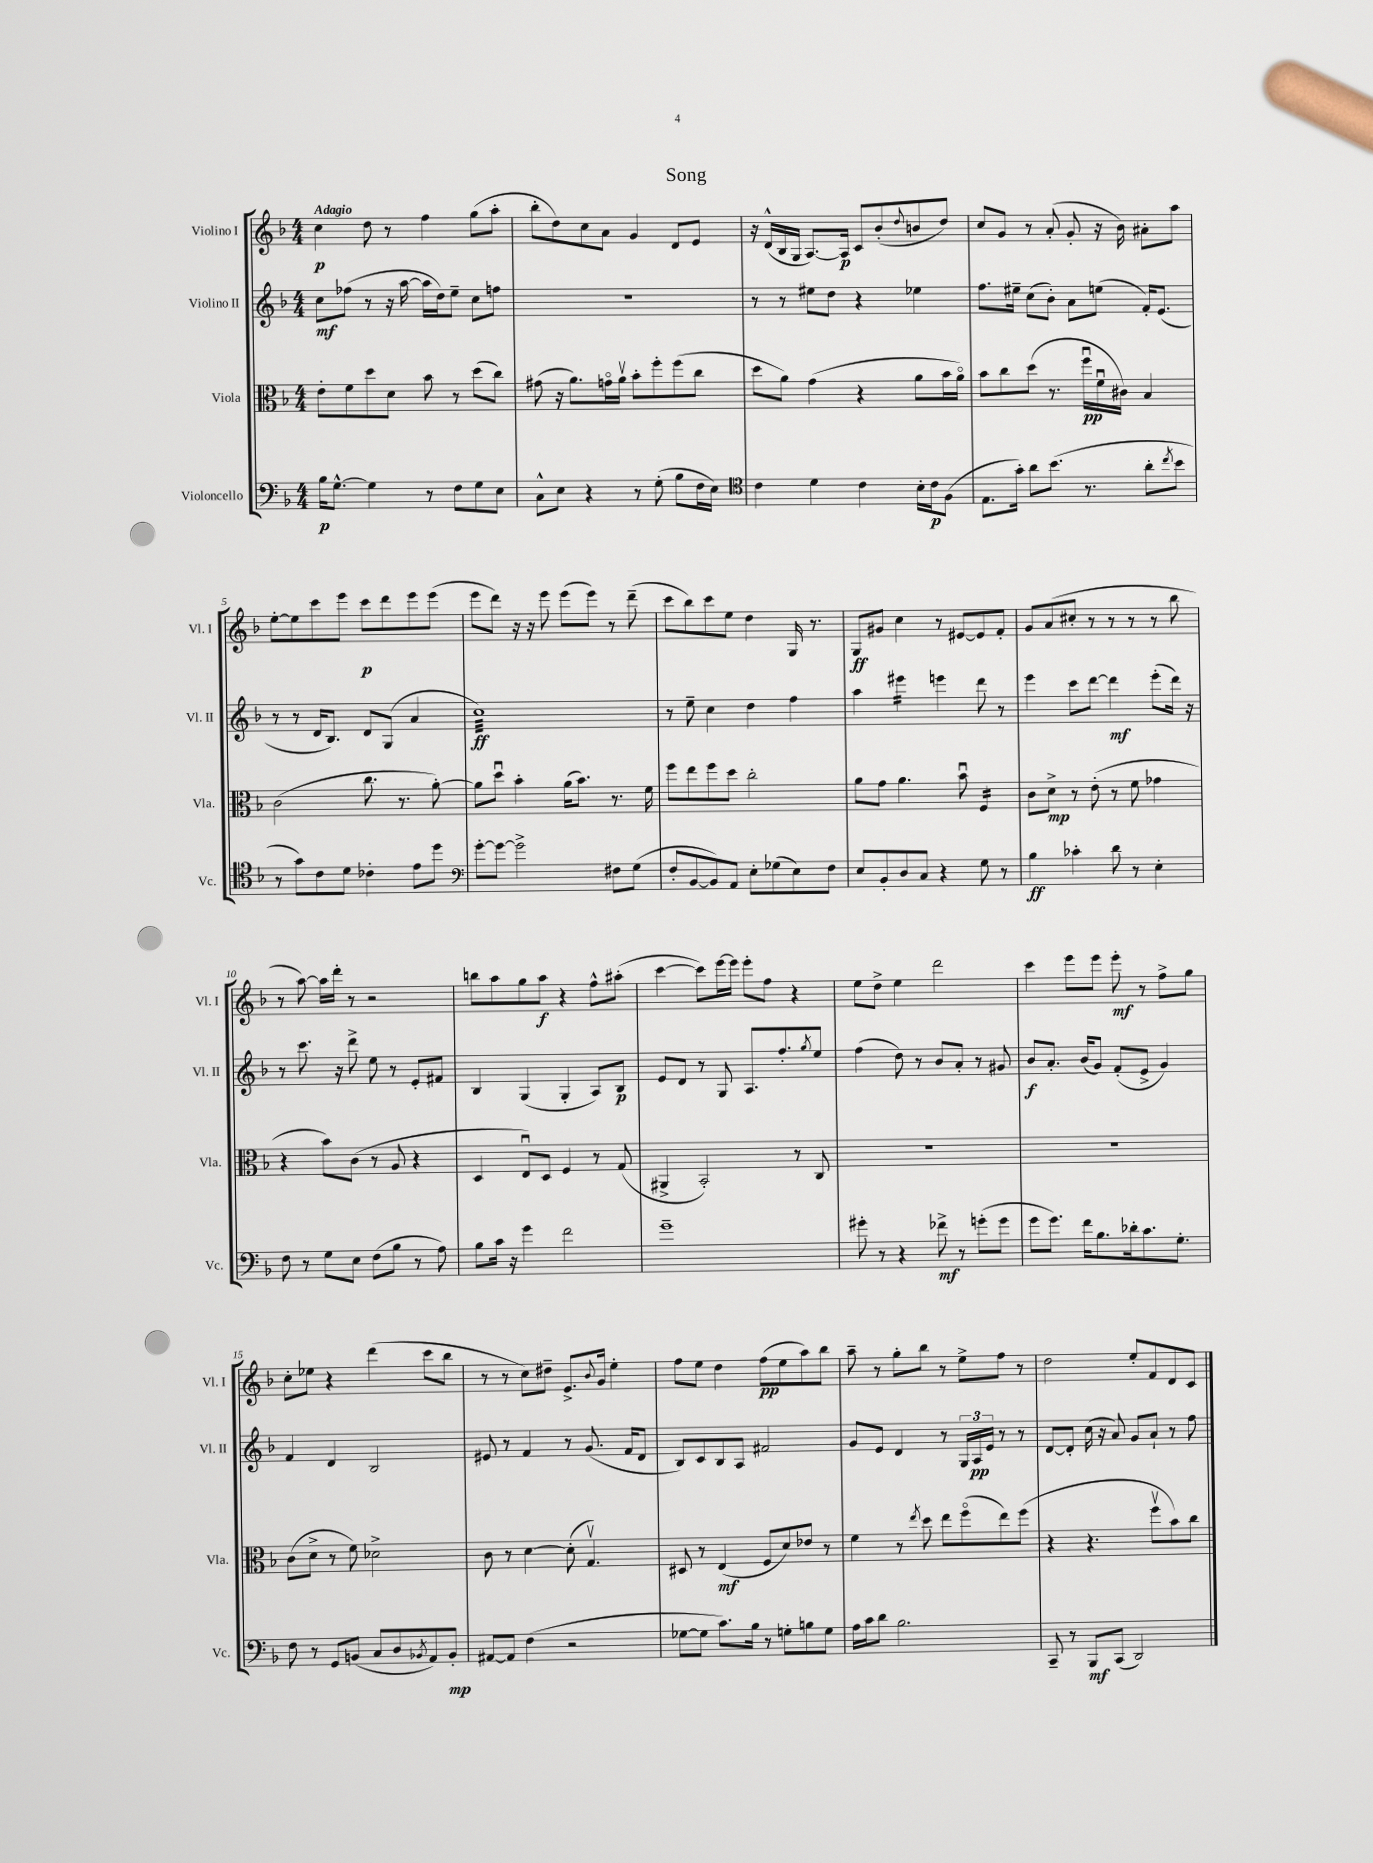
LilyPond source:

\header { title = "Song" }
<<
\new StaffGroup <<
\new Staff = "s0" \with { instrumentName = "Violino I" shortInstrumentName = "Vl. I" } {
    \clef treble \key f \major \numericTimeSignature \time 4/4 \tempo "Adagio"
    c''4\p d''8 r8 f''4 g''8( a''8-. |
    bes''8-. d''8) c''8 a'8 g'4 d'8 e'8 |
    r16 d'16-^( bes16 g16 a8.~) a16\p c'8 bes'8-.( \appoggiatura { d''8 } b'8 d''8) |
    c''8 g'8 r8 a'8-.( g'8-. r16 bes'16) ais'8-. a''8 |
    e''8~-. e''8 c'''8 e'''8 c'''8\p d'''8 e'''8 e'''8( |
    e'''8 d'''8) r16 r16 e'''8 e'''8( e'''8) r8 d'''8--( |
    c'''8 bes''8) c'''8 e''8 d''4 g16 r8. |
    g8\ff gis'8 c''4 r8 eis'8~ eis'8 f'8-. |
    g'8 a'8( cis''8-. r8 r8 r8 r8 bes''8 |
    r8 a''8~) a''16 d'''16-. r8 r2 |
    b''8 a''8 g''8 a''8\f r4 f''8-^ ais''8-.( |
    c'''4~ c'''8) e'''16~ e'''16 e'''8-. f''8 r4 |
    e''8 d''8-> e''4 d'''2 |
    c'''4 e'''8 e'''8 e'''8-.\mf r8 f''8-> g''8 |
    c''8-. ees''8 r4 d'''4( c'''8 bes''8 |
    r8 r8 c''8) dis''8-- e'8.-> \appoggiatura { bes'8 } g'16 e''4-. |
    f''8 e''8 d''4 f''8\pp( e''8 a''8) bes''8 |
    a''8-- r8 g''8-. bes''8 r8 e''8-> f''8 r8 |
    d''2 e''8-. f'8 d'8 c'8 \bar "|." |
}
\new Staff = "s1" \with { instrumentName = "Violino II" shortInstrumentName = "Vl. II" } {
    \clef treble \key f \major \numericTimeSignature \time 4/4
    c''8\mf fes''8( r8 r16 a''16~ a''16 d''16) e''8-- c''8 f''8 |
    R1 |
    r8 r8 eis''8 d''8 r4 ees''4 |
    f''8. eis''16-- c''8( bes'8-.) a'8 e''8( f'16-.) e'8.( |
    r8 r8 d'16 bes8.) d'8 g8( a'4 |
    c''1:32\ff) |
    r8 e''8-- c''4 d''4 f''4 |
    a''4 eis'''4:16 e'''4 d'''8 r8 |
    e'''4 c'''8 d'''8~ d'''4\mf e'''8-.( d'''16) r16 |
    r8 c'''8. r16 d'''8-> e''8 r8 e'8-. fis'8 |
    bes4 g4( g4-. a8) bes8\p |
    e'8 d'8 r8 g8 a8. f''8.-. \acciaccatura { g''8 } e''8 |
    f''4( d''8) r8 bes'8 a'8-. r8 gis'8 |
    bes'8\f a'8.-. bes'16( g'8) f'8-.( e'8-> g'4) |
    f'4 d'4 bes2 |
    eis'8 r8 f'4 r8 g'8.( f'16 d'8 |
    bes8) c'8 bes8 a8 fis'2 |
    g'8 e'8 d'4 r8 \tuplet 3/2 { g16 a16\pp e'16 } r8 r8 |
    d'8~ d'8-. c''16( r16 a'8) g'8 a'8-! r8 f''8 \bar "|." |
}
\new Staff = "s2" \with { instrumentName = "Viola" shortInstrumentName = "Vla." } {
    \clef alto \key f \major \numericTimeSignature \time 4/4
    e'8-. f'8 d''8 d'8 bes'8 r8 d''8( c''8) |
    gis'8( r16 a'8.) g'16\flageolet a'16\upbow bes'8-. f''8-. f''8( c''8 |
    d''8 a'8) g'4( r4 a'8 bes'16 a'16\flageolet) |
    bes'8 c''8 d''8( r8. f''16\downbow\pp f'16\downbow cis'16) bes4 |
    c'2( c''8. r8. a'8~-.) |
    a'8 d''8\downbow bes'4-. a'16( bes'8.) r8. f'16 |
    f''8 e''8 f''8 d''8 c''2-. |
    a'8 g'8 a'4. bes'8\downbow f4:16 |
    c'8 d'8->\mp r8 e'8-.( r8 f'8 ges'4 |
    r4 bes'8) c'8( r8 a8 r4 |
    d4 e8\downbow) d8 f4 r8 g8( |
    ais,4-> bes,2-.) r8 c8 |
    R1 |
    R1 |
    c'8( d'8-> r8 f'8) des'2-> |
    c'8 r8 d'4~ d'8-.( g4.\upbow) |
    dis8 r8 e4\mf( f8 d'8) ees'8 r8 |
    f'4 r8 \acciaccatura { e''8 } d''8 e''8 f''8\flageolet( e''8) f''8( |
    r4 r4. f''8\upbow bes'8) c''8 \bar "|." |
}
\new Staff = "s3" \with { instrumentName = "Violoncello" shortInstrumentName = "Vc." } {
    \clef bass \key f \major \numericTimeSignature \time 4/4
    bes16\p g8.~-^ g4 r8 f8 g8 e8 |
    c8-^ e8 r4 r8 g8-.( bes8 f16 e16) |
    \clef tenor c'4 d'4 c'4 bes16-. c'16\p f8( |
    e8. g'16-.) a'8 bes'8.( r8. a'8-. \acciaccatura { c''8 } bes'8 |
    r8 g'8) c'8 d'8 ces'4-. e'8 d''8 |
    \clef bass g'8~-. g'8~ g'2-> fis8 g8( |
    f8-. bes,8~ bes,8) a,8 e8-. ges8( e8) f8 |
    e8 bes,8-. d8 c8 r4 g8 r8 |
    bes4\ff ces'4-. d'8 r8 e4-. |
    f8 r8 g8 e8 f8( bes8 r8 a8) |
    bes8 c'16 r16 g'4 f'2 |
    g'1-- |
    gis'8-. r8 r4 fes'8->\mf r8 g'8-.( g'8 |
    g'8 g'8.) f'16 bes8. des'16-. c'8. g8.-. |
    f8 r8 g,8 b,8( c8 d8 \acciaccatura { bes,8 } a,8) bes,8-.\mp |
    ais,8~ ais,8 f4( r2 |
    ges8~ ges8 c'8.) bes16 r8 g8-. b8 g8 |
    a16 c'16 d'8 bes2. |
    c,8-- r8 bes,,8\mf c,8( d,2) \bar "|." |
}
>>
>>
